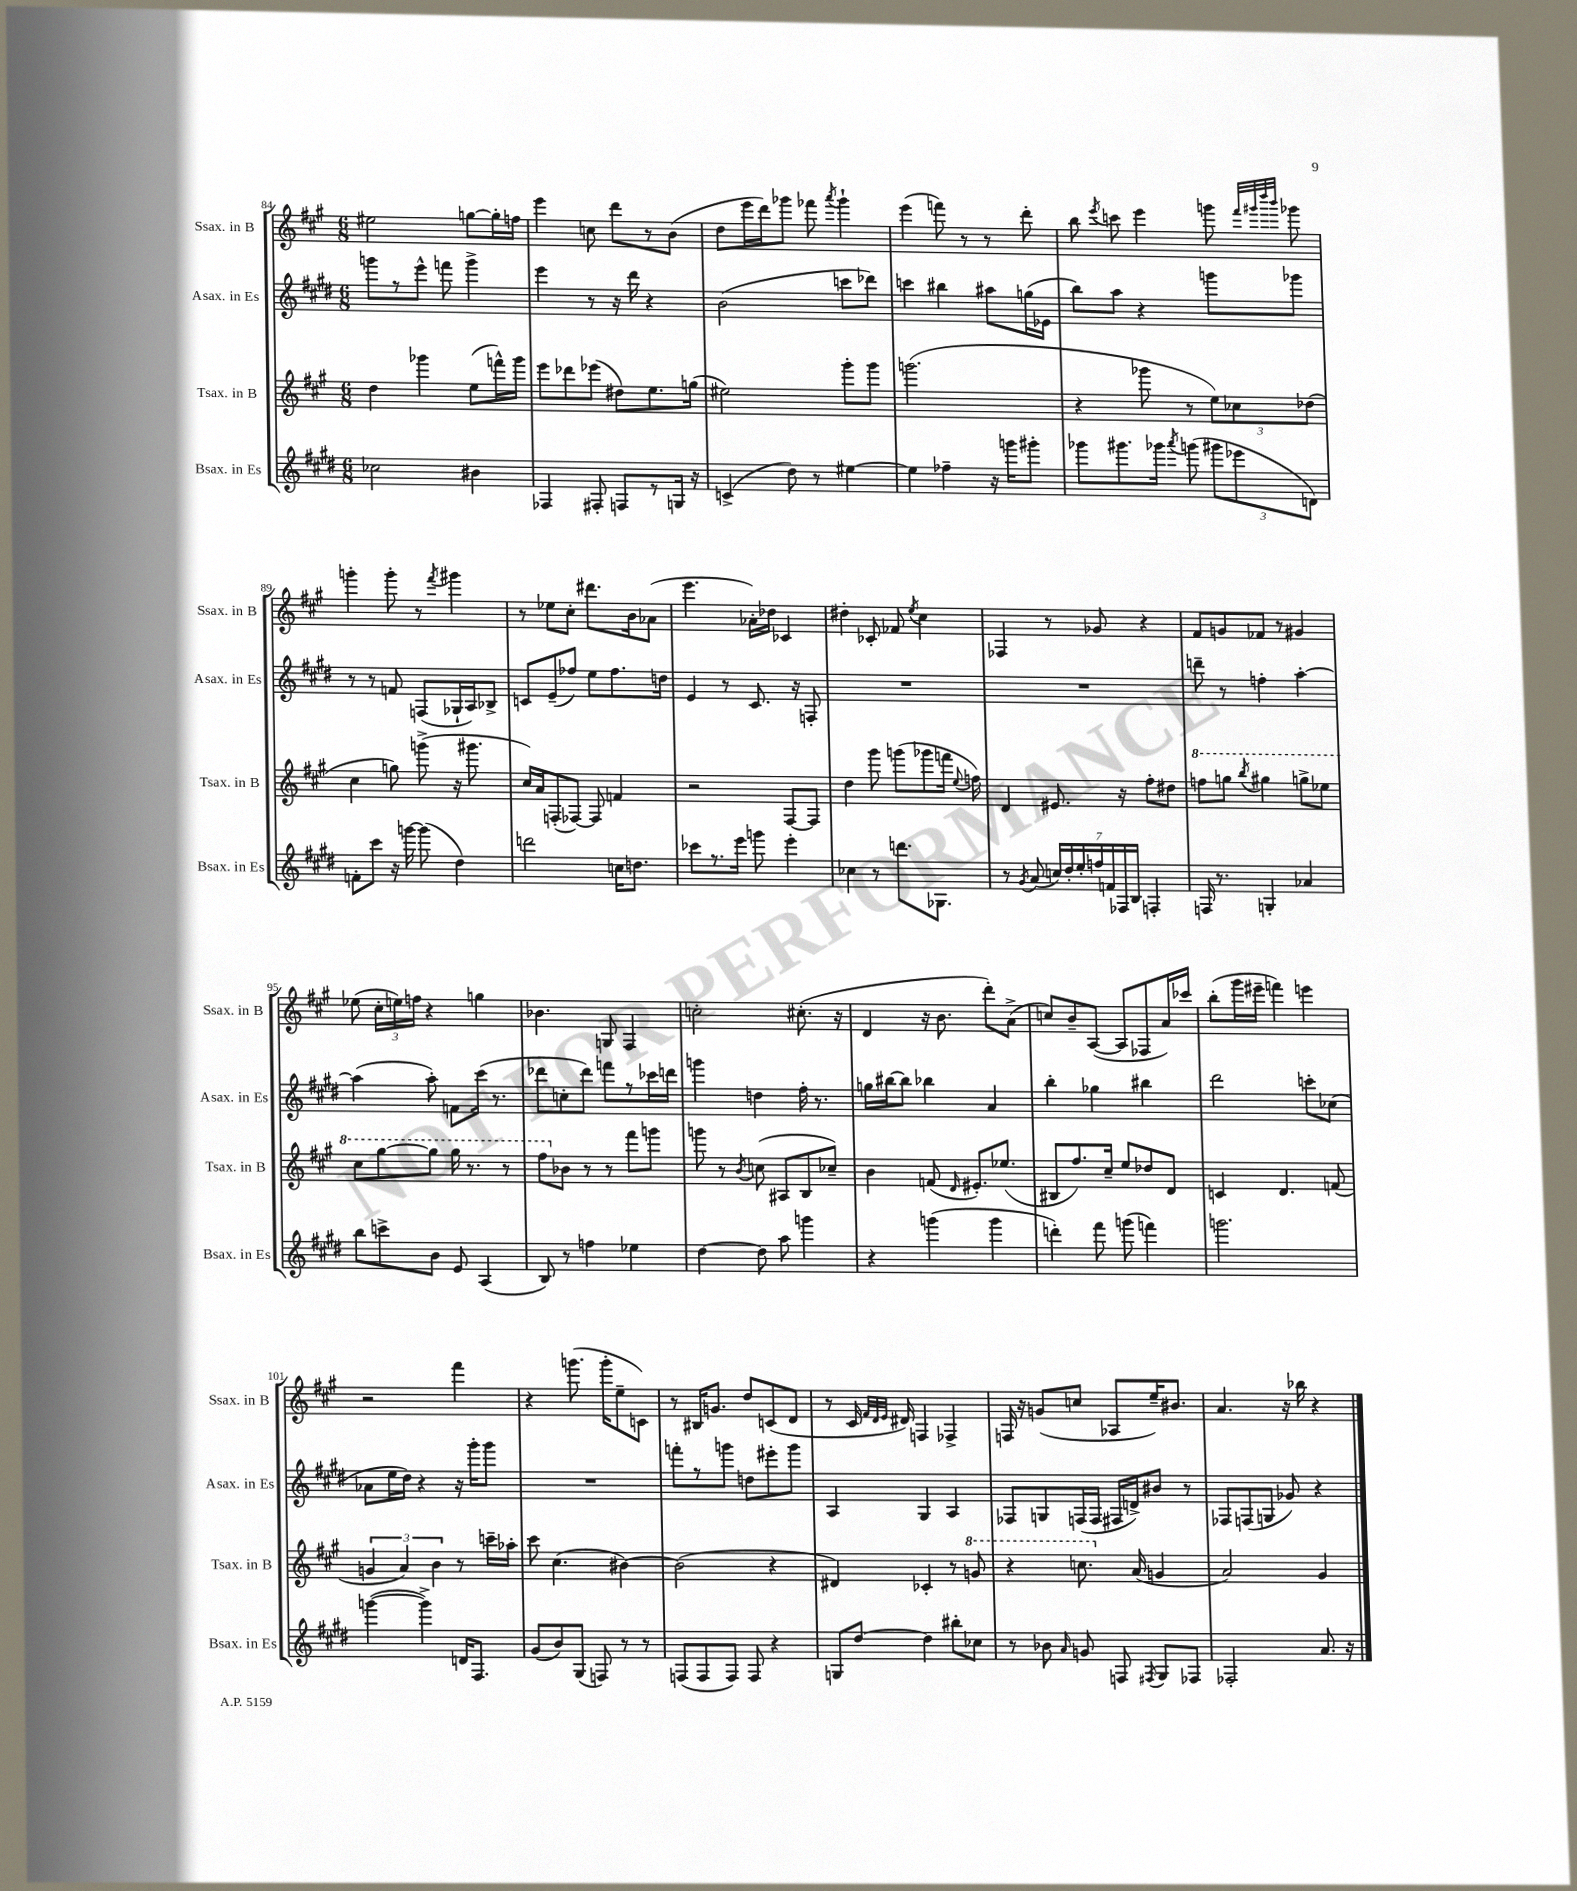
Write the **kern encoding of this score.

**kern	**kern	**kern	**kern
*staff4	*staff3	*staff2	*staff1
*clefG2	*clefG2	*clefG2	*clefG2
*k[f#c#g#d#]	*k[f#c#g#]	*k[f#c#g#d#]	*k[f#c#g#]
*M6/8	*M6/8	*M6/8	*M6/8
2cc-\	4dd\	8ggg\L	2ee#\
.	.	8r	.
.	4ggg-\	8eee^^\J	.
.	.	8fff\	.
4b#\	(8ee\L	4ggg^\	[8gg\L
.	16fff^^\L)	.	16gg'\]L
.	16ggg-\JJ	.	16ff\JJ
=	=	=	=
4F-/	8eee\L	4eee\	4eee\
.	8ddd-\	.	.
8F#'/	(8eee-\J	8r	8cc\
8F/L	8dd#\L)	16r	8ddd\L
.	.	16ddd#\	.
8r	8.ee\	4r	8r
16G/Jk	.	.	(8b\J
16r	(16gg\Jk	.	.
=	=	=	=
(4c^/	2ee#\)	(2b\	8dd\L
.	.	.	16eee\L
.	.	.	16ddd\J)
8dd#\)	.	.	8ggg-\J
8r	.	.	8fff-\
.	.	.	8qaaa/
[4ee#\	8ggg#'\L	8ccc\L	4ggg-`\
.	8ggg#\J	8ddd-\J)	.
=	=	=	=
4ee#\]	(2.ggg\	4ccc\	(4eee\
4ff-~\	.	4bb#\	8fff\)
.	.	.	8r
16r	.	8aa#\L	8r
16ggg\LK	.	.	.
8ggg#'\J	.	(16gg\L	8ddd'\
.	.	16e-\JJ	.
=	=	=	=
8ggg-\L	4r	8bb\L)	8bb\
.	.	.	8qeee/
8.ggg#\	.	8aa\J	8ccc\
.	8ggg-\	4r	4eee\
16ggg-\Jk	.	.	.
8qaaa/	.	.	.
(8ggg\	8r	.	.
12ggg#\L	12ee\L)	8ggg\L	8ggg\
12eee-\	12cc-\	.	.
.	.	.	32qqfff#/LLL
.	.	.	32qqggg#/
.	.	.	32qqdddd/
.	.	.	32qqbbb/JJJ
.	.	8ggg-\J	8ggg-\
12d\J)	(12dd-\J	.	.
=	=	=	=
8f'\L	4cc#\	8r	4ggg'\
8ccc#\J	.	8r	.
16r	8gg\)	8f/	8ggg'\
[16ggg\	.	.	.
(8ggg\]	(8ggg^\	(8F/L	8r
.	.	.	8qfff#/
4dd#\)	16r	16G-`/L	4ggg#\
.	8.ggg#\	16A/J)	.
.	.	8B-^/J	.
=	=	=	=
2ddd\	16cc#/LL)	8c/L	8r
.	16a/J	.	.
.	(8F'/	(8e~/	8ee-\L
.	[8F-/J)	8ff-/J)	8cc#'\J
.	8F-/]	8ee\L	8.ddd#\L
16cc\LK	4f/	8.ff-\	.
8.dd\J	.	.	16b\k
.	.	.	(8a-\J
.	.	16dd\Jk	.
=	=	=	=
8ccc-\L	2r	4e/	4.eee\
8.r	.	.	.
.	.	8r	.
16eee\Jk	.	.	.
8ggg\	.	8.c#/	16a-'\LL)
.	.	.	16dd-\JJ
4eee'\	[8F#/L	.	4c-/
.	.	16r	.
.	8F#/]J	8F'/	.
=	=	=	=
4cc-\	4dd\	2.r	4dd#'\
8r	8ggg#\	.	8c-'/
8.ddd\L	(8ggg\L	.	8f-/
.	.	.	8qee/
.	8ggg-\	.	4cc#\
8.G-\J	.	.	.
.	16fff\Jk	.	.
.	8qqee/	.	.
.	16ff\)	.	.
=	=	=	=
8r	4d/	2.r	4F-/
8qg#/	.	.	.
(8a/	.	.	.
28cc/LL)	8.e#/	.	8r
28dd#'/	.	.	.
28ee'/	.	.	.
28ff/	.	.	.
.	.	.	8g-/
28f/	.	.	.
28F-/	.	.	.
.	16r	.	.
28B/JJ	.	.	.
4F'/	8ff#'\L	.	4r
.	8dd#\J	.	.
=	=	=	=
16F/	8fff\L	8ddd~\	8f#/L
8.r	.	.	.
.	8ggg\J	8r	8g/
.	8qbbb/	.	.
4G'/	4ggg#\	4ff'\	8f-/J
.	.	.	8r
4a-/	8ggg^\L	[4aa'\	4g#/
.	8eee-\J	.	.
=	=	=	=
8bb\L	8ccc#\L	(4aa\]	(8ee-\
8ccc^\	[8ggg#\	.	24cc#'\LL
.	.	.	24ee\)
.	.	.	24ff\JJ
8b\J	8ggg#\]J	8aa'\)	4r
8e/	16ggg#\	8f\L	.
.	8.r	.	.
(4A/	.	(16ccc#\Jk	4gg\
.	.	8.r	.
.	8r	.	.
=	=	=	=
8B/)	8fff#\L	8ddd-\L	4.b-\
8r	8b-\J	8cc'\	.
4ff\	8r	8ddd-\J)	.
.	8r	8fff\L	8G/
4ee-\	8fff#\L	8r	4F#/
.	8ggg\J	16ccc-\L	.
.	.	16ddd\JJ	.
=	=	=	=
[4dd#\	8ggg\	4ggg\	2cc'\
.	8r	.	.
.	8qb/	.	.
8dd#\]	(8cc\	4dd\	.
8aa\	8A#/L	.	.
4ggg\	8B/	16ff#'\	(8.cc#'\
.	.	8.r	.
.	8cc-~/J)	.	.
.	.	.	16r
=	=	=	=
4r	4b\	16gg\LL	4d/
.	.	[16bb#\J	.
.	.	8bb#\]J	.
(4ggg\	(8f/	4bb-\	16r
.	.	.	8.b\
.	16qqd/	.	.
.	8.e#'/L)	.	.
4ggg\	.	4a/	8ddd'\L)
.	(8.ee-/J	.	.
.	.	.	(8a^\J
=	=	=	=
4ddd'\)	8B#/L	4bb'\	8cc/L)
.	8.ff#/)	.	8b~/
8fff#\	.	4gg-\	([8A/J
.	16cc#~/Jk	.	.
(8ggg\	8ee/L	.	8A/]L
4fff\)	8dd-/	4bb#\	8F-/
.	8d/J	.	16a/L)
.	.	.	16ccc-/JJ
=	=	=	=
2.ggg\	4c/	2ddd#\	(8bb'\L
.	.	.	16ggg#\L
.	.	.	16eee#~\JJ
.	4.d/	.	4fff\)
.	.	8ccc'\L	4eee\
.	(8f/	(8cc-\J	.
=	=	=	=
([4ggg\	6g/	8a-\L	2r
.	.	16ee\L	.
.	6a/)	.	.
.	.	16dd#\JJ)	.
4ggg^\])	.	4r	.
.	6b\	.	.
16d/LK	8r	16r	4fff#\
8.F#/J	.	16ggg#'\LK	.
.	16ccc~\LL	8ggg#\J	.
.	16aa-'\JJ	.	.
=	=	=	=
(8g#/L	8ccc#\	2.r	4r
8b/)	(4.cc#\	.	.
(8G#/J	.	.	(8.ggg\
8F/)	.	.	.
.	.	.	16ggg'\LK
8r	[4b#\)	.	8ee~\
8r	.	.	8c\J)
=	=	=	=
(8F/L	(2b#\]	8fff'\L	8r
8F/	.	8r	16B#/LK
.	.	.	8.g/J
8F/J)	.	8ggg\J	.
8F/	.	8dd\L	8dd/L
4r	4r	8eee#'\	(8c/
.	.	8ggg\J	8d/J
=	=	=	=
8G/L	4d#/)	4A/	8r
[8dd#/J	.	.	16c#/
.	.	.	32qqf#/LLL
.	.	.	32qqd/
.	.	.	32qqe/JJJ
.	.	.	16d#/)
4dd#\]	4c-'/	4G#/	4F/
8bb#'\L	8r	4A/	4F-^/
8cc-\J	8gg/	.	.
=	=	=	=
8r	4r	8F-/L	16F/
.	.	.	16r
8b-\	.	8G/	(8g/L
16qqa/	.	.	.
8g/	8.ccc\	(16F/L	8cc/J
.	.	16F/JJ	.
8F/	.	16F#/LL	8A-/L
.	(16a/	16d^/J)	.
8qF#/	.	.	.
8G#/L	4g/	8b#/J	16ee~/K)
.	.	.	8.b#/J
8F-/J	.	8r	.
=	=	=	=
2F-'/	2a/)	8F-/L	4.a/
.	.	(8F/	.
.	.	8G/J	.
.	.	8g-/)	16r
.	.	.	16bb-\
8.a/	4g#/	4r	4r
16r	.	.	.
==	==	==	==
*-	*-	*-	*-
